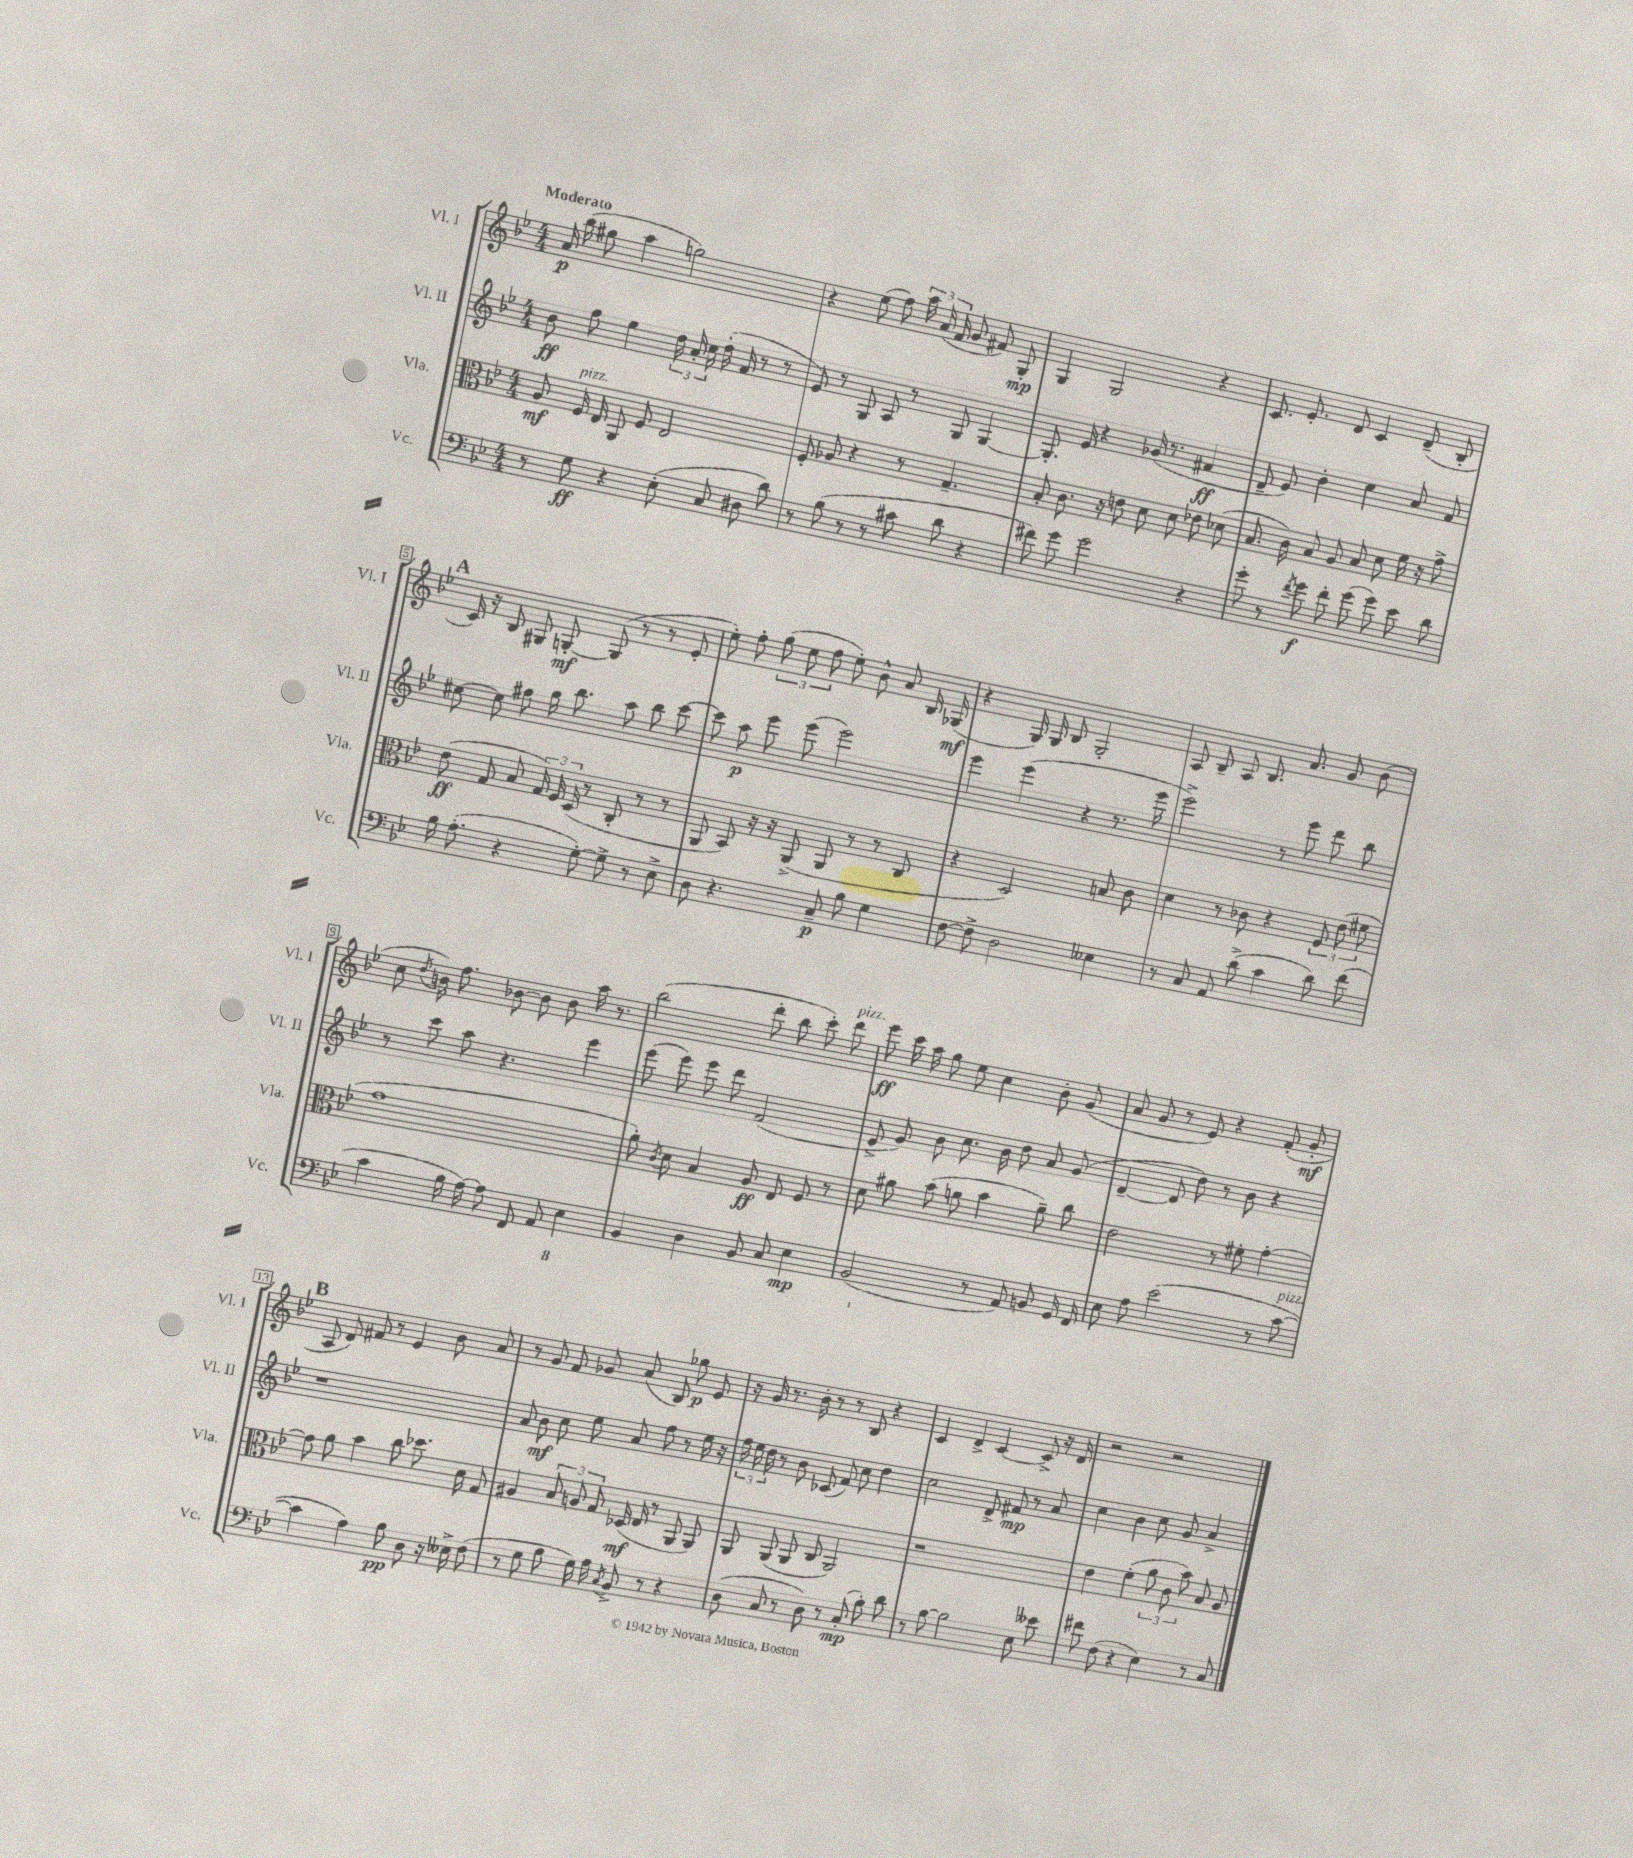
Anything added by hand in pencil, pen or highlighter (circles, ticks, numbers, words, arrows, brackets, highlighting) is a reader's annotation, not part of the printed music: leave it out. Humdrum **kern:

**kern	**dynam	**kern	**dynam	**kern	**dynam	**kern	**dynam
*part4	*part4	*part3	*part3	*part2	*part2	*part1	*part1
*staff4	*staff4	*staff3	*staff3	*staff2	*staff2	*staff1	*staff1
*I"Vc.	*	*I"Vla.	*	*I"Vl. II	*	*I"Vl. I	*
*I'Vc.	*	*I'Vla.	*	*I'Vl. II	*	*I'Vl. I	*
*clefF4	*	*clefC3	*	*clefG2	*	*clefG2	*
*k[b-e-]	*	*k[b-e-]	*	*k[b-e-]	*	*k[b-e-]	*
*M4/4	*	*M4/4	*	*M4/4	*	*M4/4	*
=1	=1	=1	=1	=1	=1	=1	=1
!	!	!	!	!	!	!LO:TX:a:B:t=Moderato	!
8r	.	8A/	mf	8b-\	ff	16a/	p
.	.	.	.	.	.	(16bb-\	.
!	!	!LO:TX:a:i:t=pizz.	!	!	!	!	!
8G\	ff	16F/	.	8ff\	.	8gg#X\	.
.	.	16E-/	.	.	.	.	.
4r	.	8AA/	.	4ee-\	.	4aa\	.
.	.	8F/	.	.	.	.	.
(8E-'\	.	2E-/	.	24dd\	.	2ggn\)	.
.	.	.	.	24a'/	.	.	.
.	.	.	.	24cc\	.	.	.
8C/	.	.	.	(16dd'\	.	.	.
.	.	.	.	16f/	.	.	.
8D#X\	.	.	.	8r	.	.	.
8d\)	.	.	.	8r	.	.	.
=2	=2	=2	=2	=2	=2	=2	=2
8r	.	8F'/	.	8e-/)	.	4r	.
(8B-\	.	8A-X/	.	8r	.	.	.
8r	.	4r	.	8G/	.	(8ee-\	.
8r	.	.	.	8A/	.	8ff\)	.
8c#X\	.	8r	.	8r	.	24aa\	.
.	.	.	.	.	.	(24a/	.
.	.	.	.	.	.	24f/	.
8d\	.	4.G~/	.	8G/	.	8g/	.
4r	.	.	.	[4G/	.	8f#X/)	.
.	.	.	.	.	.	8G'/	mp
=3	=3	=3	=3	=3	=3	=3	=3
8f#X\)	.	8B-'/	.	8.G'/]	.	4G/	.
8g\	.	8.c\	.	.	.	.	.
.	.	.	.	16e-/	.	.	.
2g\	.	.	.	4r	.	2G/	.
.	.	16r	.	.	.	.	.
.	.	8en\	.	.	.	.	.
.	.	8d\	.	(16g-X/	.	.	.
.	.	.	.	8.r	.	.	.
.	.	8d\	.	.	.	.	.
4r	.	8e-X\	.	4f#X/	ff	4r	.
.	.	(8d-X\	.	.	.	.	.
=4	=4	=4	=4	=4	=4	=4	=4
8g'\	.	8.B-/	.	8d~/	.	8.c/	.
8r	.	.	.	8e-/)	.	.	.
.	.	16c\)	.	.	.	8.e-'/	.
8qf/	.	.	.	.	.	.	.
8g\	f	8B-/	.	4b-'\	.	.	.
8f'\	.	8A/	.	.	.	8d/	.
(8g\	.	8B-/	.	4cc\	.	4c/	.
8g\)	.	8d\	.	.	.	.	.
8e-\	.	16f\	.	8a/	.	(8d~/	.
.	.	16r	.	.	.	.	.
8d\	.	8g^\	.	8f/	.	8B-'/	.
!!LO:LB:g=z
!!LO:REH:place=s1:t=A
=5	=5	=5	=5	=5	=5	=5	=5
16B-\	.	(8e-\	ff	[8cc#X\	.	16c/)	.
(8.A'\	.	.	.	.	.	16r	.
.	.	8G/	.	8cc#\]	.	8B-/	.
4r	.	8B-/	.	8ff#X\	.	8G#X/	.
.	.	24G/)	.	16gg\	.	[8Gn'/	mf
.	.	24F/	.	.	.	.	.
.	.	.	.	8.bb-\	.	.	.
.	.	(24D/	.	.	.	.	.
[8G'\)	.	8r	.	.	.	(8G/]	.
8G^\]	.	8C'/	.	8aa\	.	8r	.
8r	.	8r	.	8bb-\	.	8r	.
8E-^\	.	8r	.	[8ccc\	.	8e-'/	.
=6	=6	=6	=6	=6	=6	=6	=6
8D\	.	8AA/	.	8ccc\]	.	8ee-'\)	.
4.r	.	8BB-/)	.	8aa\	p	8ff'\	.
.	.	16r	.	8eee-\	.	(12gg\	.
.	.	16r	.	.	.	.	.
.	.	.	.	.	.	12ee-\	.
.	.	(8AA^/	.	(8eee-\	.	.	.
.	.	.	.	.	.	12ff\	.
8C~/	p	8AA/	.	2eee-\)	.	8ee-'\)	.
8B-\	.	8r	.	.	.	8b-^^\	.
4G\	.	8r	.	.	.	8a/	.
.	.	8C/	.	.	.	16B-/	.
.	.	.	.	.	.	(16G-X/	mf
=7	=7	=7	=7	=7	=7	=7	=7
[8F\	.	4r	.	4eee-\	.	4r	.
8F^\]	.	.	.	.	.	.	.
2D\	.	2D/)	.	(4eee-\	.	16G/)	.
.	.	.	.	.	.	16G/	.
.	.	.	.	.	.	8B-/	.
.	.	.	.	4r	.	2G'/	.
4E--X\	.	8Bn/	.	8.r	.	.	.
.	.	8c\	.	.	.	.	.
.	.	.	.	16eee-\	.	.	.
=8	=8	=8	=8	=8	=8	=8	=8
8r	.	4d\	.	2eee-^\)	.	8A/	.
8C/	.	.	.	.	.	8B-~/	.
8AA/	.	8r	.	.	.	8A/	.
(8d^\	.	8c-X\	.	.	.	8.B-/	.
4c\	.	4r	.	8r	.	.	.
.	.	.	.	.	.	8.a/	.
.	.	.	.	8eee-\	.	.	.
8d\)	.	12F/	.	8ddd\	.	8g/	.
.	.	(12e-\	.	.	.	.	.
(8f\	.	.	.	8bb-\	.	(8b-\	.
.	.	12f#X\	.	.	.	.	.
!!LO:LB:g=z
=9	=9	=9	=9	=9	=9	=9	=9
4c\	.	1g	.	8r	.	8cc\	.
.	.	.	.	.	.	8qdd/	.
.	.	.	.	8ccc\	.	16bn\)	.
.	.	.	.	.	.	8.ff\	.
16B-\	.	.	.	8aa\	.	.	.
[16A\)	.	.	.	.	.	.	.
8A\]	.	.	.	4.r	.	[8b-X\	.
8FF/	.	.	.	.	.	8b-\]	.
8AA/	.	.	.	.	.	8b-\	.
*8ba	*	*	*	*	*	*	*
4EE-\	.	.	.	4eee-\	.	16aa\	.
.	.	.	.	.	.	8.r	.
=10	=10	=10	=10	=10	=10	=10	=10
4BBB-/	.	8a'\)	.	(8eee-\	.	(2bb-\	.
.	.	8qc/	.	.	.	.	.
.	.	8d\	.	8eee-\)	.	.	.
4DD\	.	4B-/	.	8eee-\	.	.	.
.	.	.	.	8ddd\	.	.	.
8BBB-/	.	8A/	ff	(2f/	.	8ddd'\	.
8CC/	.	8E-/	.	.	.	8bb-\	.
4EE-\	mp	8F/	.	.	.	8ccc'\)	.
!	!	!	!	!	!	!LO:TX:a:i:t=pizz.	!
.	.	8r	.	.	.	8ddd\	.
=11	=11	=11	=11	=11	=11	=11	=11
(2BBB-/	.	8d\	.	8e-^/	.	8eee-\	ff
.	.	8a#X\	.	8g/)	.	16ccc\	.
.	.	.	.	.	.	16aa\	.
.	.	(8b-\	.	8b-\	.	8gg\	.
.	.	8an\	.	8.cc\	.	8ee-\	.
*X8ba	*	*	*	*	*	*	*
8r	.	4b-\	.	.	.	4cc\	.
.	.	.	.	16b-\	.	.	.
8AA/)	.	.	.	8dd\	.	.	.
8BBn/	.	8a~\)	.	8a/	.	8b-'\	.
16GG/	.	8cc\	.	(8g/	.	(8g/	.
16FF/	.	.	.	.	.	.	.
=12	=12	=12	=12	=12	=12	=12	=12
8E-\	.	2e-\	.	[4d~/	.	8a/	.
8A\	.	.	.	.	.	8g/	.
(2e-\	.	.	.	8d/]	.	8r	.
.	.	.	.	8dd\)	.	8e-/)	.
.	.	8r	.	8r	.	4r	.
.	.	8f#X'\	.	8b-\	.	.	.
8r	.	[4g'\	.	4r	.	(8f'/	.
!LO:TX:a:i:t=pizz.	!	!	!	!	!	!	!
[8c\	.	.	.	.	.	8g'/	mf
!!LO:LB:g=z
!!LO:REH:place=s1:t=B
=13	=13	=13	=13	=13	=13	=13	=13
4c\]	.	8g\]	.	1r	.	8A/	.
.	.	8a\	.	.	.	8d/)	.
4A\)	.	4b-\	.	.	.	8f#X/	.
.	.	.	.	.	.	8r	.
8B-\	pp	8cc\	.	.	.	4e-/	.
8D\	.	8.dd-X\	.	.	.	.	.
16r	.	.	.	.	.	8b-\	.
16E--X^\	.	16d\	.	.	.	.	.
(8F\	.	8G/	.	.	.	8a/	.
=14	=14	=14	=14	=14	=14	=14	=14
8r	.	4A#X/	.	8a/	.	8r	.
8G\	.	.	.	8b-\	mf	8g/	.
8B-\	.	12B-/	.	8cc\	.	8f/	.
.	.	12An/	.	.	.	.	.
16G\)	.	.	.	8ee-\	.	8g-X/	.
.	.	12G/	.	.	.	.	.
16A\	.	.	.	.	.	.	.
8qC/	.	.	.	.	.	.	.
8BB-^/	.	(16D-X/	mf	8a/	.	(8a/	.
.	.	16E-/	.	.	.	.	.
8r	.	8r	.	8ff\	.	8B-/)	.
4r	.	8AA/	.	8r	.	8gg-X\	p
.	.	8AA/)	.	16ee-\	.	8e-/	.
.	.	.	.	16r	.	.	.
=15	=15	=15	=15	=15	=15	=15	=15
(8D\	.	8AA/	.	24ff\	.	16r	.
.	.	.	.	24ee-\	.	.	.
.	.	.	.	.	.	16g/	.
.	.	.	.	24dd\	.	.	.
8C/	.	(8AA/	.	8r	.	8.r	.
8r	.	8AA/	.	8b-\	.	.	.
.	.	.	.	.	.	16b-'\	.
8D\)	.	8C/	.	(8c-X/	.	8r	.
8r	.	2AA/)	.	8f/)	.	8r	.
(8C'/	mp	.	.	8cc\	.	8B-/	.
8B-'\)	.	.	.	4dd\	.	4r	.
8d\	.	.	.	.	.	.	.
=16	=16	=16	=16	=16	=16	=16	=16
8r	.	1r	.	2cc\	.	4c/	.
[8B-\	.	.	.	.	.	.	.
2B-\]	.	.	.	.	.	4d^/	.
.	.	.	.	8d^/	.	[4c/	.
.	.	.	.	8f#X/	mp	.	.
8E-\	.	.	.	8r	.	8c^/]	.
8e--X\	.	.	.	8a/	.	16r	.
.	.	.	.	.	.	16d/	.
=17	=17	=17	=17	=17	=17	=17	=17
8f#X\	.	4e-\	.	4cc\	.	2r	.
(8F\	.	.	.	.	.	.	.
4r	.	(4f'\	.	4b-\	.	.	.
4E-\)	.	12a\	.	8cc\	.	2r	.
.	.	12c\	.	.	.	.	.
.	.	.	.	8g/	.	.	.
.	.	12b-\)	.	.	.	.	.
8r	.	8B-/	.	4a^/	.	.	.
8C/	.	8A/	.	.	.	.	.
==	==	==	==	==	==	==	==
*-	*-	*-	*-	*-	*-	*-	*-
